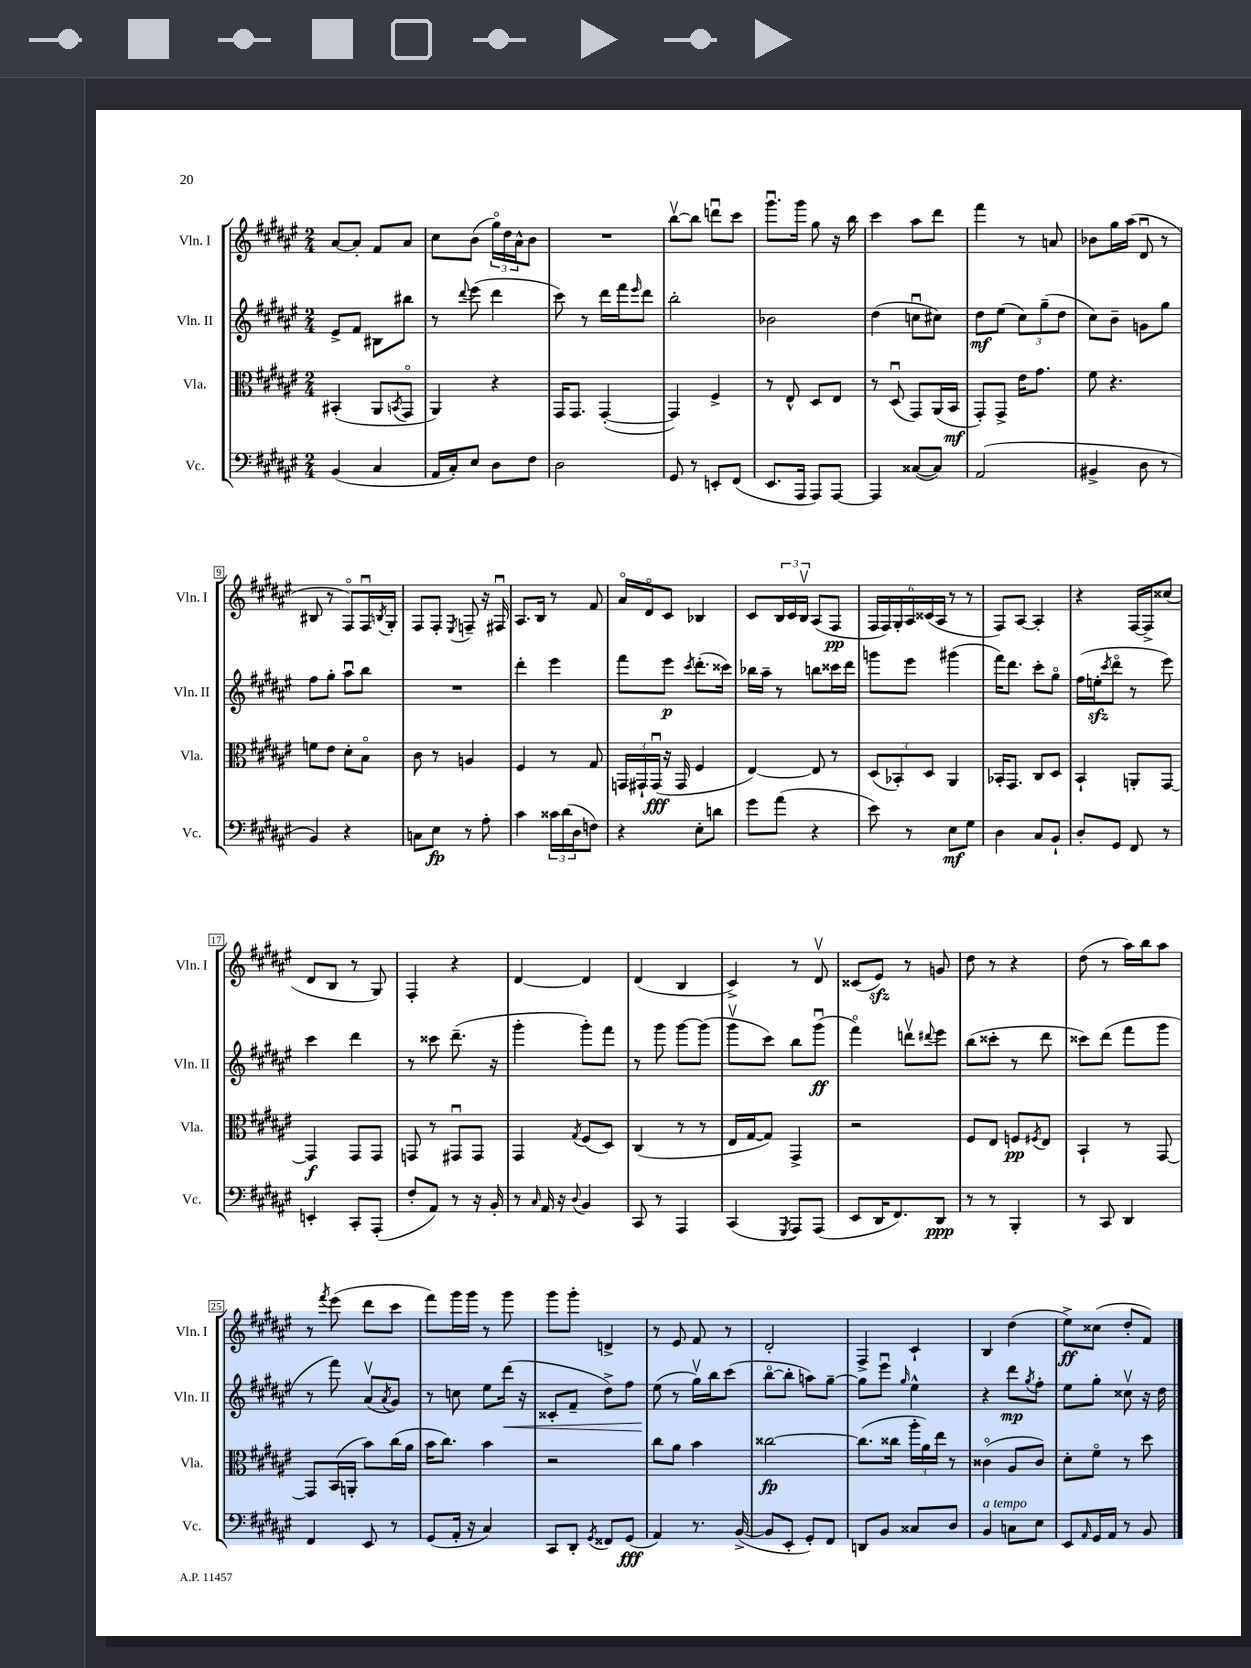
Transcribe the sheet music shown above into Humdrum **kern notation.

**kern	**dynam	**kern	**dynam	**kern	**dynam	**kern	**dynam
*part4	*part4	*part3	*part3	*part2	*part2	*part1	*part1
*staff4	*staff4	*staff3	*staff3	*staff2	*staff2	*staff1	*staff1
*I"Vc.	*	*I"Vla.	*	*I"Vln. II	*	*I"Vln. I	*
*I'Vc.	*	*I'Vla.	*	*I'Vln. II	*	*I'Vln. I	*
*clefF4	*	*clefC3	*	*clefG2	*	*clefG2	*
*k[f#c#g#d#a#e#]	*	*k[f#c#g#d#a#e#]	*	*k[f#c#g#d#a#e#]	*	*k[f#c#g#d#a#e#]	*
*M2/4	*	*M2/4	*	*M2/4	*	*M2/4	*
=1	=1	=1	=1	=1	=1	=1	=1
(4BB/	.	(4BB#X'/	.	8e#^/L	.	[8a#/L	.
.	.	.	.	8f#/J	.	8a#'/J]	.
4C#/	.	8AA#/L	.	8B#X\L	.	8f#/L	.
.	.	8qBBn/	.	.	.	.	.
.	.	8GG#/J	.	8bb#X\J	.	8a#/J	.
=2	=2	=2	=2	=2	=2	=2	=2
16AA#/LL	.	4AA#/)	.	8r	.	8cc#\L	.
16C#'/J)	.	.	.	.	.	.	.
.	.	.	.	8qqddd#/	.	.	.
8E#/J	.	.	.	(8eee#\	.	(8b\J	.
8D#\L	.	4r	.	4ddd#\	.	24gg#\LL)	.
.	.	.	.	.	.	24dd#\	.
.	.	.	.	.	.	24a#^^\J	.
8F#\J	.	.	.	.	.	8b\J	.
=3	=3	=3	=3	=3	=3	=3	=3
2D#\	.	16GG#/KL	.	8ccc#\)	.	2r	.
.	.	8.GG#/J	.	.	.	.	.
.	.	.	.	8r	.	.	.
.	.	([4GG#'/	.	16ddd#\LL	.	.	.
.	.	.	.	16fff#\J	.	.	.
.	.	.	.	16qqeee#/	.	.	.
.	.	.	.	8ddd#\J	.	.	.
=4	=4	=4	=4	=4	=4	=4	=4
8GG#/	.	4GG#/])	.	2bb'\	.	[8bbv\L	.
8r	.	.	.	.	.	8bb\J]	.
8EEn'/L	.	4F#^/	.	.	.	8dddnu\L	.
(8FF#/J	.	.	.	.	.	8ccc#\J	.
=5	=5	=5	=5	=5	=5	=5	=5
8.EE#/L	.	8r	.	2b-X\	.	8.ggg#u\L	.
.	.	8E#^^/	.	.	.	.	.
16AAA#/Jk	.	.	.	.	.	16ggg#\Jk	.
8AAA#/L)	.	8D#/L	.	.	.	8gg#\	.
[8AAA#/J	.	8E#/J	.	.	.	16r	.
.	.	.	.	.	.	16bb\	.
=6	=6	=6	=6	=6	=6	=6	=6
4AAA#/]	.	8r	.	(4dd#\	.	4ccc#\	.
.	.	(8D#u/	.	.	.	.	.
([8C##X/L	.	8GG#/L)	.	8ccnu\L	.	8aa#\L	.
8C##/J])	.	(16AA#/L	.	8cc#X\J)	.	8ddd#\J	.
.	.	16BB/JJ	mf	.	.	.	.
=7	=7	=7	=7	=7	=7	=7	=7
(2AA#/	.	8GG#'/L)	.	8dd#\L	mf	4fff#\	.
.	.	8GG#^/J	.	(8ee#\J	.	.	.
.	.	16e#\KL	.	12cc#\L)	.	8r	.
.	.	8.g#\J	.	.	.	.	.
.	.	.	.	(12gg#~\	.	.	.
.	.	.	.	.	.	8an/	.
.	.	.	.	12dd#\J	.	.	.
=8	=8	=8	=8	=8	=8	=8	=8
4BB#X^/	.	8f#\	.	8cc#\L)	.	8b-X\L	.
.	.	4.r	.	8b~\J	.	16gg#\L	.
.	.	.	.	.	.	(16aa#\JJ	.
8D#\	.	.	.	8gn\L	.	8d#u/	.
8r	.	.	.	8gg#\J	.	8r	.
!!LO:LB:g=z
=9	=9	=9	=9	=9	=9	=9	=9
4BB/)	.	8fn\L	.	8ff#\L	.	8B#X/	.
.	.	8e#\J	.	8gg#'\J	.	8r	.
4r	.	8d#'\L	.	8aa#u\L	.	8F#/L)	.
.	.	8B\J	.	8bb\J	.	16F#u/L	.
.	.	.	.	.	.	8qBn/	.
.	.	.	.	.	.	16G#'/JJ	.
=10	=10	=10	=10	=10	=10	=10	=10
8Cn\L	.	8c#\	.	2r	.	8F#/L	.
8E#\J	fp	8r	.	.	.	8F#'/J	.
.	.	.	.	.	.	8qE#/	.
8r	.	4An/	.	.	.	8Fn~/	.
8A#'\	.	.	.	.	.	16r	.
.	.	.	.	.	.	16F#Xu/	.
=11	=11	=11	=11	=11	=11	=11	=11
4c#\	.	4F#/	.	4ddd#'\	.	8.A#/L	.
.	.	.	.	.	.	16B/Jk	.
24c##X\LL	.	8r	.	4eee#\	.	8r	.
(24d#\	.	.	.	.	.	.	.
24D#\J	.	.	.	.	.	.	.
8Fn\J)	.	8G#/	.	.	.	8f#/	.
=12	=12	=12	=12	=12	=12	=12	=12
4r	.	24GGn/LL	.	8fff#\L	.	16a#/LL	.
.	.	24GG#X`/	.	.	.	.	.
.	.	.	.	.	.	16d#/J	.
.	.	(24GG#u/JJ	fff	.	.	.	.
.	.	16r	.	8eee#\J	p	8c#/J	.
.	.	16GG#/	.	.	.	.	.
.	.	.	.	8qccc#/	.	.	.
8E#'\L	.	4F#/	.	(8.ddd#'\L	.	4B-X/	.
8dn\J	.	.	.	.	.	.	.
.	.	.	.	16ccc##X\Jk)	.	.	.
=13	=13	=13	=13	=13	=13	=13	=13
8g#\L	.	[4E#/)	.	16bb-X\LL	.	8c#/L	.
.	.	.	.	16aa#~\JJ	.	.	.
(8a#\J	.	.	.	8r	.	24B/L	.
.	.	.	.	.	.	24c#/	.
.	.	.	.	.	.	24Bv/JJ	.
4r	.	8E#/]	.	8bbn\L	.	(8A#/L	.
.	.	8r	.	16ccc##X\L	.	8F#/J	pp
.	.	.	.	16ddd#\JJ	.	.	.
=14	=14	=14	=14	=14	=14	=14	=14
8e#\)	.	(12D#/L	.	8gggn\L	.	24F#/LL	.
.	.	.	.	.	.	24F#/)	.
.	.	12BB-X'/)	.	.	.	24G#'/	.
8r	.	.	.	8eee#\J	.	24A#/	.
.	.	12D#/J	.	.	.	(24c##X/	.
.	.	.	.	.	.	24A#/JJ	.
8E#\L	mf	4AA#/	.	(4ggg#X\	.	8r	.
8G#\J	.	.	.	.	.	8r	.
=15	=15	=15	=15	=15	=15	=15	=15
4D#\	.	16BB-X'/KL	.	16fff#\KL)	.	8F#/L)	.
.	.	8.GG#/J	.	8.ddd#\J	.	.	.
.	.	.	.	.	.	[8A#/J	.
8C#/L	.	8C#/L	.	8ccc#'\L	.	4A#'/]	.
8BB`/J	.	8D#/J	.	8gg#\J	.	.	.
=16	=16	=16	=16	=16	=16	=16	=16
8D#'/L	.	4BB`/	.	(16ff#\LL	.	4r	.
.	.	.	.	16eenzz'\J	.	.	.
.	.	.	.	8qccc#/	.	.	.
8GG#/J	.	.	.	8ddd#\J	.	.	.
8FF#/	.	8AAn'/L	.	8r	.	[16F#/LL	.
.	.	.	.	.	.	16F#^/J]	.
8r	.	[8GG#/J	.	8eee#\)	.	(8cc##X/J	.
!!LO:LB:g=z
=17	=17	=17	=17	=17	=17	=17	=17
4EEn'/	.	4GG#/]	f	4ccc#\	.	8d#/L	.
.	.	.	.	.	.	8B/J	.
8CC#'/L	.	8GG#/L	.	4ddd#\	.	8r	.
(8AAA#'/J	.	8GG#/J	.	.	.	8G#/)	.
=18	=18	=18	=18	=18	=18	=18	=18
8F#'/L	.	8GGn/	.	8r	.	4F#'/	.
8AA#/J)	.	8r	.	8ccc##X\	.	.	.
8r	.	8GG#Xu/L	.	(8.ddd#~\	.	4r	.
16r	.	8GG#/J	.	.	.	.	.
16BB'/	.	.	.	16r	.	.	.
=19	=19	=19	=19	=19	=19	=19	=19
8r	.	4GG#/	.	4ggg#'\	.	[4d#/	.
16qqC#/	.	.	.	.	.	.	.
16AA#/	.	.	.	.	.	.	.
16r	.	.	.	.	.	.	.
8qqD#/	.	8qG#/	.	.	.	.	.
4BB/	.	(8F#/L	.	8ggg#'\L)	.	4d#/]	.
.	.	8D#/J)	.	8fff#\J	.	.	.
=20	=20	=20	=20	=20	=20	=20	=20
8CC#/	.	(4C#/	.	8r	.	(4d#/	.
8r	.	.	.	8ggg#\	.	.	.
4AAA#/	.	8r	.	[8ggg#\L	.	4B/	.
.	.	8r	.	(8ggg#\J]	.	.	.
=21	=21	=21	=21	=21	=21	=21	=21
(4CC#/	.	16E#/LL	.	8ggg#v\L	.	4c#^/)	.
.	.	[16G#/J	.	.	.	.	.
.	.	8G#/J])	.	8ccc#\J)	.	.	.
8qGGG#/	.	.	.	.	.	.	.
8AAA#/L)	.	4GG#^/	.	8bb\L	.	8r	.
(8AAA#/J	.	.	.	(8ggg#u\J	ff	8d#v/	.
=22	=22	=22	=22	=22	=22	=22	=22
8EE#/L	.	2r	.	4fff#\)	.	(8c##X/L	.
16DD#/K	.	.	.	.	.	8e#zz/J)	.
8.FF#/)	.	.	.	.	.	.	.
.	.	.	.	8dddnv\L	.	8r	.
.	.	.	.	8qqddd#X/	.	.	.
8DD#/J	ppp	.	.	8eee#\J	.	8gn/	.
=23	=23	=23	=23	=23	=23	=23	=23
8r	.	8F#/L	.	(8bb\L	.	8dd#\	.
8r	.	8E#/J	.	8ccc##X'\J	.	8r	.
4BBB'/	.	8Fn/L	pp	8r	.	4r	.
.	.	8qF#X/	.	.	.	.	.
.	.	8E#/J	.	8ddd#\	.	.	.
=24	=24	=24	=24	=24	=24	=24	=24
8r	.	4BB`/	.	8ccc##X\L)	.	(8dd#\	.
8CC#/	.	.	.	(8ddd#\J	.	8r	.
4DD#/	.	8r	.	8fff#\L	.	16aa#\LL)	.
.	.	.	.	.	.	16bb\J	.
.	.	[8GG#/	.	8ggg#\J	.	8aa#\J	.
!!LO:LB:g=z
=25	=25	=25	=25	=25	=25	=25	=25
4FF#/	.	8GG#/L]	.	8r	.	8r	.
.	.	.	.	.	.	8qfff#/	.
.	.	(16BB/L	.	8fff#\)	.	(8eee#\	.
.	.	16AAn'/JJ	.	.	.	.	.
8EE#/	.	8b\L)	.	(8a#v/L	.	8ddd#\L	.
.	.	.	.	8qa#/	.	.	.
8r	.	(16cc#\L	.	8g#/J)	.	8ccc#\J	.
.	.	16a#\JJ	.	.	.	.	.
=26	=26	=26	=26	=26	=26	=26	=26
(8GG#/L	.	16b\KL	.	8r	.	8fff#\L)	.
.	.	8.cc#\J)	.	.	.	.	.
16AA#'/Jk	.	.	.	8ccn\	.	16ggg#\L	.
16r	.	.	.	.	.	16ggg#\JJ	.
4C#/)	.	4b\	.	8ee#\L	.	8r	.
!	!	!	!	!	!LO:HP:b	!	!
.	.	.	.	(16ddd#\Jk	<	8ggg#\	.
.	.	.	.	16r	.	.	.
=27	=27	=27	=27	=27	=27	=27	=27
8CC#/L	.	2r	.	8c##X'/L	.	8ggg#\L	.
8DD#'/J	.	.	.	8f#~/J	.	8ggg#'\J	.
8qGG#/	.	.	.	.	.	.	.
8FF##X/L	.	.	.	8dd#^\L)	.	4dn^/	.
(8GG#/J	fff	.	.	8ff#\J	.	.	.
=28	=28	=28	=28	=28	=28	=28	=28
4AA#/)	.	8cc#\L	.	(8ee#\	.	8r	.
.	.	8a#\J	.	8r	[	8e#/	.
8.r	.	4b\	.	16gg#v\LL)	.	8f#/	.
.	.	.	.	16bb\J	.	.	.
.	.	.	.	(8ccc#\J	.	8r	.
([16BB^/	.	.	.	.	.	.	.
=29	=29	=29	=29	=29	=29	=29	=29
8BB/L]	.	[2cc##X\	fp	[8bb\L	.	2d#'/	.
8EE#'/J	.	.	.	8bb'\J]	.	.	.
8GG#'/L)	.	.	.	8aan\L)	.	.	.
8FF#/J	.	.	.	[8gg#~\J	.	.	.
=30	=30	=30	=30	=30	=30	=30	=30
8DDn/L	.	(8.cc##\L]	.	8gg#\L]	.	4F#^/	.
8BB/J	.	.	.	8eee#u\J	.	.	.
.	.	16cc##X\Jk	.	.	.	.	.
.	.	.	.	16qqgg#/	.	.	.
8C##X/L	.	24aa#'\LL	.	4ee#^^\	.	4c#`/	.
.	.	24a#\)	.	.	.	.	.
.	.	24ee#\JJ	.	.	.	.	.
8D#/J	.	8r	.	.	.	.	.
=31	=31	=31	=31	=31	=31	=31	=31
!LO:TX:a:i:t=a tempo	!	!	!	!	!	!	!
4BB/	.	(4c##X\	.	4r	.	4B/	.
8Cn\L	.	8A#/L	.	8ddd#\L	mp	(4dd#\	.
.	.	.	.	8qgg#/	.	.	.
8E#\J	.	8c##/J)	.	8ff#'\J	.	.	.
=32	=32	=32	=32	=32	=32	=32	=32
8EE#/L	.	8d#'\L	.	8ee#\L	.	8ee#^\L)	ff
16qqAA#/	.	.	.	.	.	.	.
16GG#/L	.	8f#\J	.	8gg#'\J	.	(8cc##X\J	.
16AA#/JJ	.	.	.	.	.	.	.
8r	.	8r	.	8cc##Xv\	.	8dd#'/L	.
8BB/	.	8dd#\	.	16r	.	8f#/J)	.
.	.	.	.	16dd#\	.	.	.
==	==	==	==	==	==	==	==
*-	*-	*-	*-	*-	*-	*-	*-
